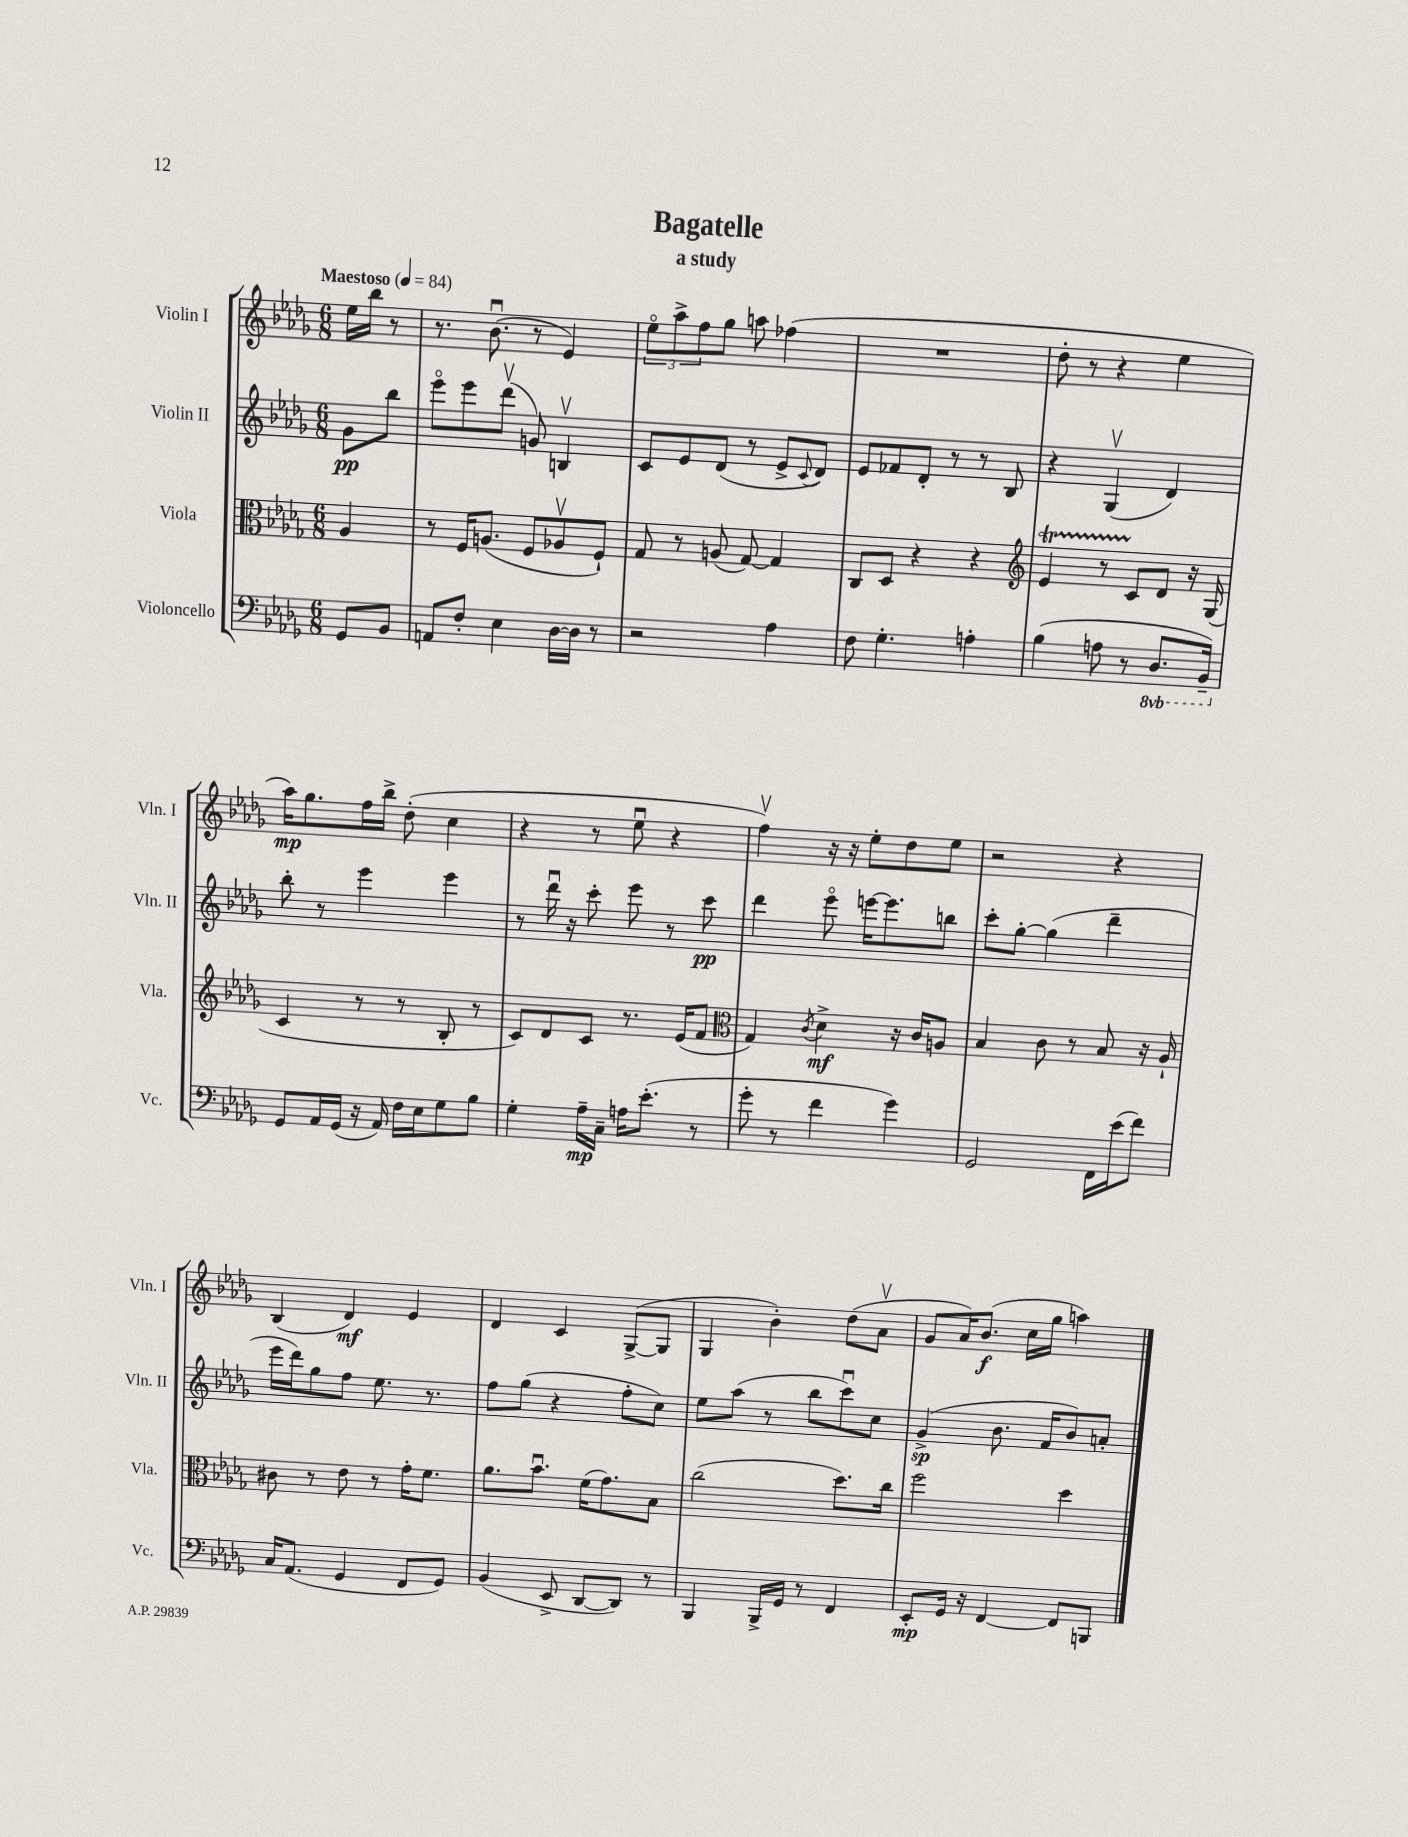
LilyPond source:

\header { title = "Bagatelle" subtitle = "a study" }
<<
\new StaffGroup <<
\new Staff = "s0" \with { instrumentName = "Violin I" shortInstrumentName = "Vln. I" } {
    \clef treble \key des \major \numericTimeSignature \time 6/8 \partial 4 \tempo "Maestoso" 4 = 84
    ees''16 bes''16 r8 |
    r8. bes'8.\downbow( r8 ees'4) |
    \tuplet 3/2 { ees''8\flageolet aes''8-> f''8 } ges''8 a''8 fes''4( |
    R2. |
    des''8-. r8 r4 ees''4 |
    aes''16\mp) ges''8. f''16 bes''16-> des''8-.( c''4 |
    r4 r8 ees''8\downbow r4 |
    f''4\upbow) r16 r16 ees''8-. des''8 ees''8 |
    r2 r4 |
    bes4( des'4\mf) ees'4 |
    des'4 c'4 ges8~->( ges8 |
    ges4 bes'4-.) des''8( aes'8\upbow |
    ges'8 aes'16) bes'8.\f( c''16 ges''16 a''4) \bar "|." |
}
\new Staff = "s1" \with { instrumentName = "Violin II" shortInstrumentName = "Vln. II" } {
    \clef treble \key des \major \numericTimeSignature \time 6/8 \partial 4
    ges'8\pp bes''8 |
    ees'''8\flageolet ees'''8 des'''8\upbow( g'8) b4\upbow |
    c'8 ees'8 des'8( r8 ees'8-> \appoggiatura { c'8 } des'8) |
    ees'8 fes'8 des'8-. r8 r8 bes8 |
    r4 ges4\upbow( des'4) |
    bes''8-. r8 ees'''4 ees'''4 |
    r8 des'''16\downbow r16 c'''8-. ees'''8 r8 c'''8\pp |
    des'''4 ees'''8\flageolet e'''16~ e'''8. b''8 |
    c'''8-. ges''8~-. ges''4( des'''4-- |
    ees'''16 des'''16) ges''8 f''8 ees''8. r8. |
    f''8 ges''8( r4 f''8-. c''8) |
    ees''8 aes''8( r8 bes''8 c'''8\downbow) c''8 |
    ges'4->\sp( bes'8. f'16 bes'8) a'8-. \bar "|." |
}
\new Staff = "s2" \with { instrumentName = "Viola" shortInstrumentName = "Vla." } {
    \clef alto \key des \major \numericTimeSignature \time 6/8 \partial 4
    aes4 |
    r8 f16 a8.( f8 aes8\upbow f8-!) |
    ges8 r8 a8( ges8~) ges4 |
    c8 des8 r4 r4 |
    \clef treble ees'4\startTrillSpan r8 c'8\stopTrillSpan des'8 r16 ges16( |
    c'4 r8 r8 bes8-. r8 |
    c'8) des'8 c'8 r8. ees'16( f'8 |
    \clef alto ges4) \acciaccatura { c'8 } des'4->\mf r16 c'16 a8 |
    bes4 c'8 r8 bes8 r16 aes16-! |
    cis'8 r8 ees'8 r8 ges'16-. f'8. |
    aes'8. bes'8.\downbow f'16( ges'8.) bes8 |
    c''2( des''8.) c''16 |
    f''2 des''4 \bar "|." |
}
\new Staff = "s3" \with { instrumentName = "Violoncello" shortInstrumentName = "Vc." } {
    \clef bass \key des \major \numericTimeSignature \time 6/8 \set Staff.ottavationMarkups = #ottavation-simple-ordinals \partial 4
    ges,8 bes,8 |
    a,8 f8-. ees4 des16~ des16 r8 |
    r2 aes4 |
    f8 ges4.-. a4-. |
    bes4( a8 r8 \ottava #-1 des,8. bes,,16--) \ottava #0 |
    ges,8 aes,16 ges,16( r16 aes,16) f16 ees16 ges8 bes8 |
    ges4-. aes16--\mp c16-- a16 ees'8.-.( r8 |
    ges'8-. r8 f'4 ges'4) |
    ges,2 f,16 ees'16( f'8) |
    c16 aes,8.( ges,4 f,8 ges,8) |
    bes,4( ees,8-> des,8~ des,8) r8 |
    bes,,4 bes,,16-> ges,16 r8 f,4 |
    ees,8-.\mp ges,16 r16 f,4~ f,8 b,,8 \bar "|." |
}
>>
>>
\layout { \context { \Score \remove "Bar_number_engraver" } }
